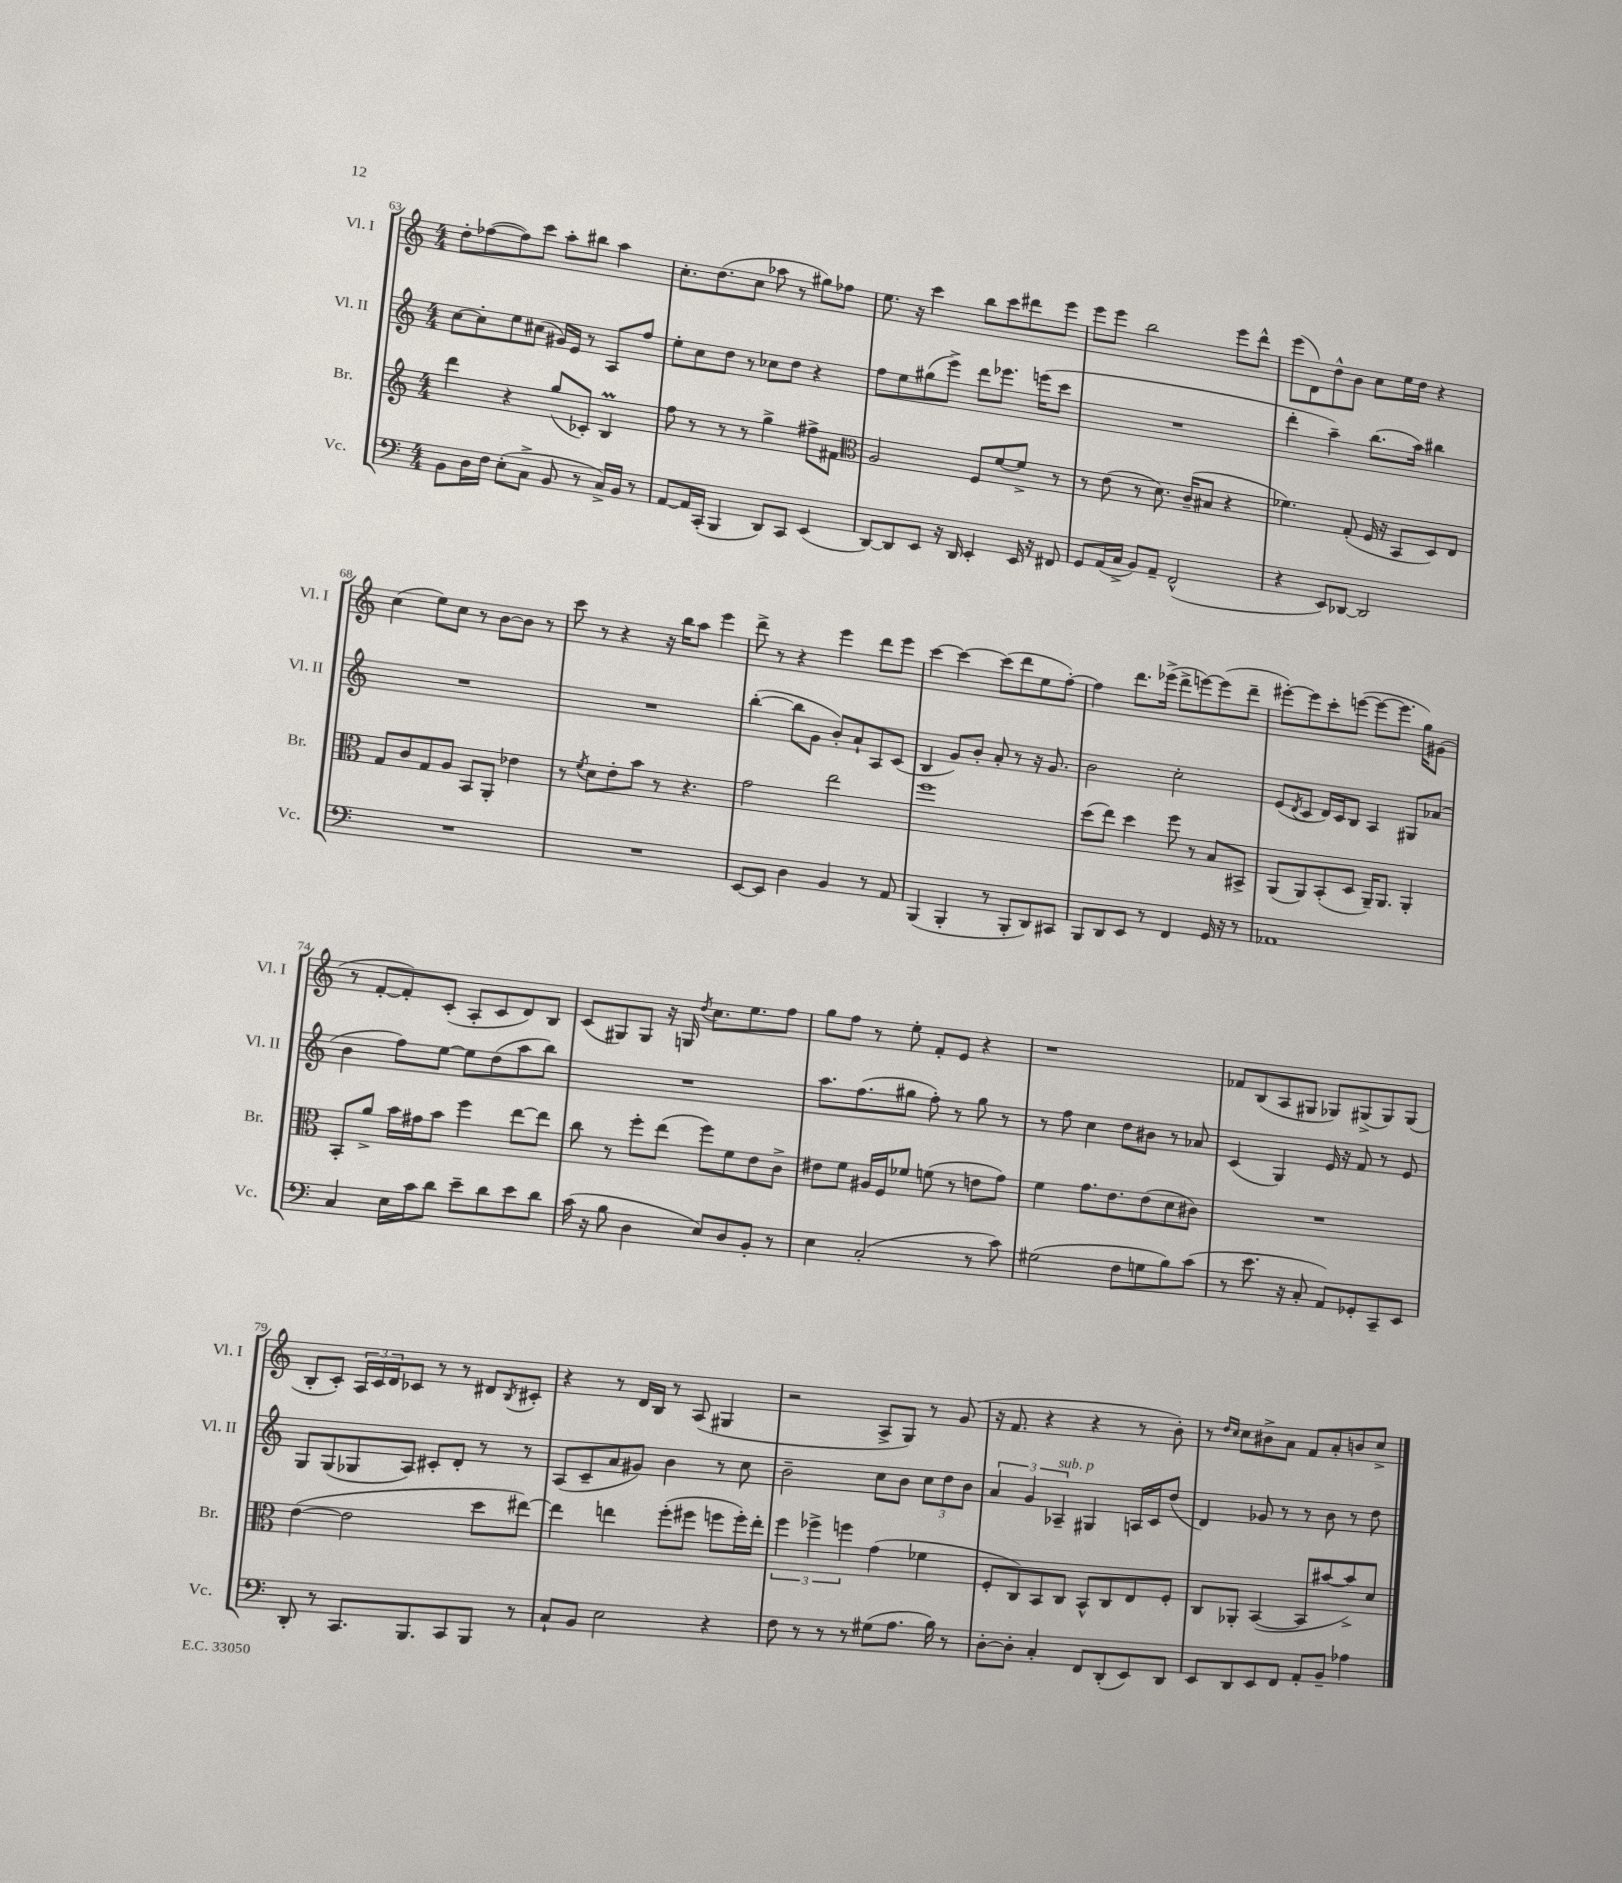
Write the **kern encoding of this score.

**kern	**kern	**kern	**kern
*part4	*part3	*part2	*part1
*staff4	*staff3	*staff2	*staff1
*I"Vc.	*I"Br.	*I"Vl. II	*I"Vl. I
*I'Vc.	*I'Br.	*I'Vl. II	*I'Vl. I
*clefF4	*clefG2	*clefG2	*clefG2
*k[]	*k[]	*k[]	*k[]
*M4/4	*M4/4	*M4/4	*M4/4
=63	=63	=63	=63
8BB\L	4ddd\	[8cc\L	8dd'\L
16D\L	.	8cc'\]	([8ff-X\
16F\JJ	.	.	.
(8E'\L	4r	8ee\	8ff-\])
8C^\J	.	(8cc#X\J	8ccc\J
8BB/	(8gg/L	16g#X/LL)	8aa'\L
.	.	16e/JJ	.
8r	8c-X'/J)	8r	8bb#X\J
16C^/LL)	4Bm/	8A/L	4aa\
16BB/JJ	.	.	.
8r	.	8ff/J	.
=64	=64	=64	=64
[8AA/L	8ff\	8ee'\L	8.cc'\L
16AA/L]	8r	8cc\	.
(16CC'/JJ	.	.	(8.dd\
4BBB/	8r	8dd\J	.
.	8r	8r	8cc\J
8DD/L)	4gg^\	8cc-X\L	8aa-X\
8CC/J	.	8dd\J	8r
(4EE/	8ff#X^\L	4r	8gg#X\L)
.	8f#X\J	.	8ff-X\J
=65	=65	=65	=65
*	*clefC3	*	*
[8DD/L)	2A/	8ff\L	8.ee\
8DD/]	.	8ee\	.
.	.	.	16r
8EE/J	.	(8gg#X\	4ccc\
16r	.	8eee^\J)	.
16DD/	.	.	.
4EE'/	8F/L	8ddd\L	8bb\L
.	[8f/	8.eee-X\J	8ccc\
16EE/	8f^/J]	.	8ddd#X\
16r	.	(16eeen\KL	.
8FF#X/	8r	8ccc\J	8eee\J
=66	=66	=66	=66
8GG/L	8r	1r	8eee\L
(16AA/L	(8e\	.	8eee\J
16C^/JJ	.	.	.
8BB/L)	8r	.	2bb\
8AA~/J	8.d\)	.	.
(2FF^^/	.	.	.
.	(16c~/KL	.	.
.	8B#X/J	.	.
.	4r	.	8eee\L
.	.	.	8ddd^^\J
=67	=67	=67	=67
4r	4.f-X\)	4ddd'\	(8eee\L
.	.	.	8d\)
8EE/L)	.	4aa~\)	8dd^^\
[8DD-X/J	(8G'/	.	8b\J
2DD-/]	16F/	(8.bb\L	8cc\L
.	16r	.	.
.	8BB/L	.	16ee\L
.	.	16aa\Jk)	16dd\JJ
.	8D/)	4bb#X\	4r
.	8E/J	.	.
!!LO:LB:g=z
=68	=68	=68	=68
1r	8G/L	1r	(4cc\
.	8c/	.	.
.	8G/	.	8ee\L)
.	8A/J	.	8cc\J
.	8BB/L	.	8r
.	8AA'/J	.	[8b\L
.	4e-X\	.	8b\J]
.	.	.	8r
=69	=69	=69	=69
1r	8r	1r	8ccc\
.	8qf/	.	.
.	8d\L	.	8r
.	8e'\	.	4r
.	8b\J	.	.
.	8r	.	16r
.	.	.	16bb\KL
.	4.r	.	8aa\J
.	.	.	4eee\
=70	=70	=70	=70
[8EE/L	2g\	([4bb'\	8ddd^\
8EE/J]	.	.	8r
4D\	.	8bb\L]	4r
.	.	8g\J	.
4BB/	2ee\	8b'/L)	4eee\
.	.	8a`/	.
8r	.	8A/	8ddd\L
8AA/	.	(8c/J	8eee\J
=71	=71	=71	=71
(4BBB/	1ff	4B/	[4ccc\
4BBB'/	.	8g/L)	4ccc\_
.	.	8b'/J	.
8r	.	8a'/	(8ccc\L]
8BBB'/L	.	8r	8ddd\
8DD/)	.	16r	8ee\
.	.	8.g/	.
8CC#X/J	.	.	[8ff'\J)
=72	=72	=72	=72
8BBB/L	(8dd\L	2b\	4ff\]
8DD/	8ee\J)	.	.
8EE/J	4dd\	.	8.ddd\L
8r	.	.	.
.	.	.	(16eee-X^\Jk
4FF/	8ff\	2cc'\	8ddd^\L
.	8r	.	[8eeen\)
16GG/	8B/L	.	(8eee\]
16r	.	.	.
8r	8BB#X^/J	.	8ddd~\J
=73	=73	=73	=73
1AA-X	(8AA/L	(8e/L	[8eee#X'\L)
.	.	8qd/	.
.	8AA/)	8c/J	8eee#\]
.	(8BB'/	16d/LL)	8ccc'\
.	.	16c/J	.
.	8D/J	8B/J	([8eeen\J
.	16AA~/KL)	4A/	8eee\L_
.	8.AA/J	.	.
.	.	.	8.eee\J]
.	4AA'/	8G#X/L	.
.	.	.	16gg\KL)
.	.	(8a-X/J	(8g#X\J
!!LO:LB:g=z
=74	=74	=74	=74
4C/	8BB'/L	4b\	8r
.	8a^/J	.	[8f'/L
16E\LL	16b\LL	8ff\L)	8f'/])
16c\J	16g#X\J	.	.
8d\J	8b\J	[8ee\J	(8c'/J
8e~\L	4ff\	8ee\L]	8A'/L
8d\	.	(8dd\	8c/
8e\	[8ee\L	8aa\	8d/)
8d\J	8ee\J]	8bb\J)	8B/J
=75	=75	=75	=75
(16c\	8cc\	1r	(8c/L
16r	.	.	.
8B\	8r	.	8G#X/)
4D\	8ff'\L	.	8G#/J
.	(8ee\J	.	16r
.	.	.	16Gn/
.	.	.	8qdd/
8E/L)	8ff\L)	.	8.cc\L
8D/	8f\	.	.
.	.	.	8.ee\
8BB'/J	8e\	.	.
8r	8c^\J	.	8ff\J
=76	=76	=76	=76
4E\	8e#X\L	8.aa\L	8gg\L
.	8f\J	.	8ff\J
.	.	(8.ff\	.
(2C'/	16A#X/LL	.	8r
.	16F/J	.	.
.	8f-X/J	8gg#X\J	8ee'\
.	(8fn\	8ff'\)	8f'/L
.	8r	8r	8e/J
8r	8en\L	8gg#\	4r
8c\)	8g\J)	8r	.
=77	=77	=77	=77
(2G#X\	4f\	8r	1r
.	.	8ff\	.
.	8.g\L	4cc\	.
.	8.e\	.	.
8F\L	.	8dd\L	.
8Gn\	(8e\	8b#X\J	.
8B\)	8d\	8r	.
(8c\J	8c#X\J)	8a-X/	.
=78	=78	=78	=78
8r	1r	(4c/	8f-X/L
8.e\	.	.	(8B/
.	.	4G/)	8A/
16r	.	.	.
8C'/	.	.	8G#X/J
8AA/L)	.	16e/	8G-X/L)
.	.	16r	.
8GG-X'/	.	8f/	(8G#X^/
8CC~/	.	8r	8G#/)
8EE/J	.	8e/	(8G#/J
!!LO:LB:g=z
=79	=79	=79	=79
8DD'/	([4e\	8G/L	8B'/L
8r	.	(8G/	8c'/J)
8.CC/L	2e\]	8G-X/	24A/LL
.	.	.	24c/
.	.	.	24d/J
.	.	8A/J)	8c-X/J
8.BBB/	.	.	.
.	.	8c#X'/L	8r
8CC/	.	8d'/J	8r
8BBB/J	8dd\L	8r	8d#X/L
.	.	.	8qB/
8r	[8ee#X\J)	8r	8c#X'/J
=80	=80	=80	=80
8C`/L	4ee#\]	(8A/L	4r
8BB/J	.	8c~/	.
2E\	4een\	8a/	8r
.	.	8g#X/J)	16d/LL
.	.	.	16B/JJ
.	(8ff'\L	4b\	8r
.	8ff#X\J	.	(8A/
4r	8ffn\L	8r	4G#X/
.	16ff'\L)	8cc\	.
.	16ee'\JJ	.	.
=81	=81	=81	=81
8F\	6ff\	2b~\	2r
8r	.	.	.
.	6ff-X^\	.	.
8r	.	.	.
.	6ffn\	.	.
8r	.	.	.
(8G#X\L	(4g\	8cc\L	8A^/L
8.A\J	.	8b\J	8G/J)
.	4f-X\	12cc\L	8r
16B\)	.	.	.
.	.	12dd\	.
8r	.	.	(8g/
.	.	12b\J	.
=82	=82	=82	=82
[8D'\L	8F'/L	6a/	16r
.	.	.	8.f/
8D'\J]	8C/)	.	.
.	.	6g/	.
4C'/	8BB/	.	4r
!	!	!LO:TX:a:i:t=sub. p	!
.	.	6A-X~/	.
.	8C/J	.	.
8FF/L	8BB^^/L	4G#X/	4r
(8DD'/	8C/	.	.
8EE/)	8E/	16An/LL	8r
.	.	16c/J	.
8DD/J	8F'/J	(8dd/J	8b'\)
=83	=83	=83	=83
8EE/L	8C/L	4d/)	8r
.	.	.	16qqdd/LL
.	.	.	16qqcc/JJ
8DD/	8AA-X'/J	.	8cc\L
8EE/	([4BB/	8g-X/	8b#X^\
8FF/J	.	8r	8a\J
8AA'/L	8BB/L]	8r	8f/L
8BB~/J	[8b#X/	8b\	8a'/
4A-X\	8b#^/])	8r	8bn/
.	8d/J	8dd\	8cc^/J
==	==	==	==
*-	*-	*-	*-
